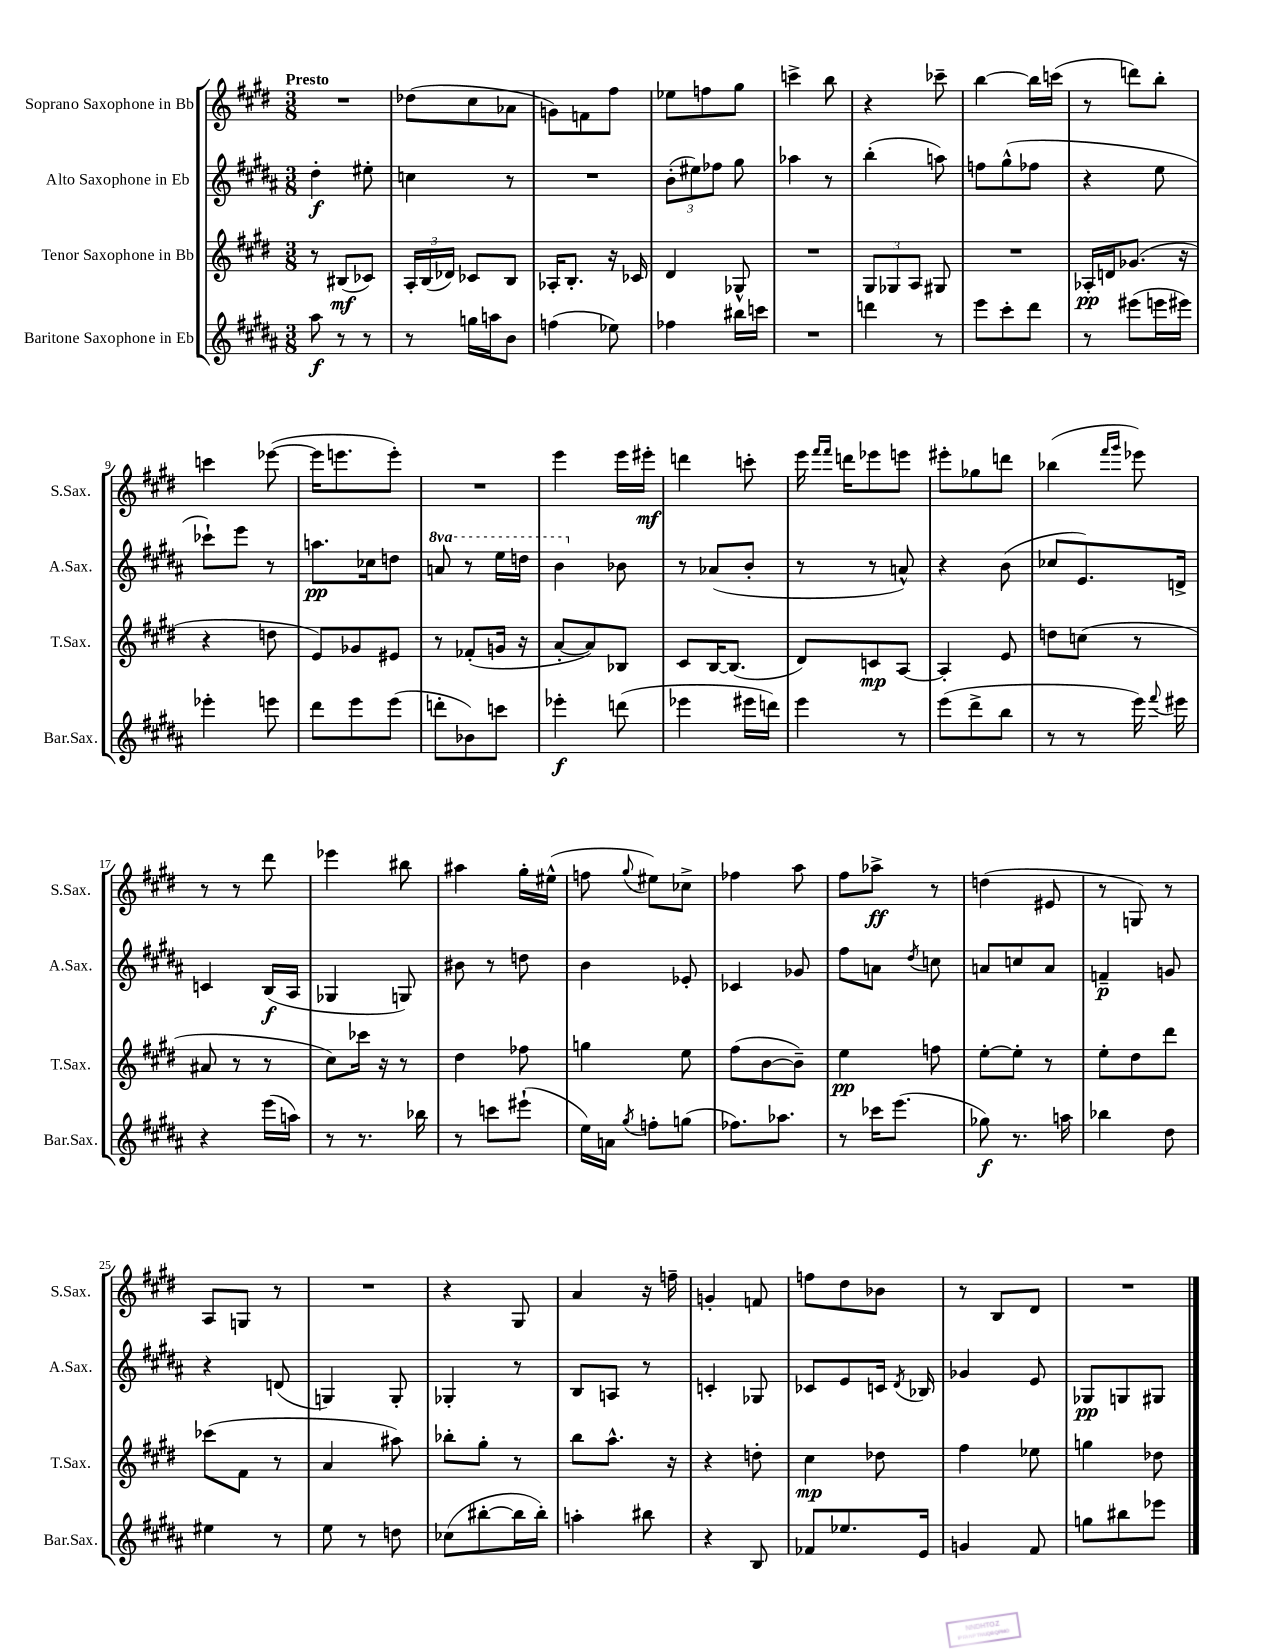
<<
\new StaffGroup <<
\new Staff = "s0" \with { instrumentName = "Soprano Saxophone in Bb" shortInstrumentName = "S.Sax." } {
    \clef treble \key e \major \numericTimeSignature \time 3/8 \tempo "Presto"
    \autoBeamOff R4. |
    des''8[( cis''8 aes'8] |
    g'8[) f'8 fis''8] |
    ees''8[ f''8 gis''8] |
    c'''4-> b''8 |
    r4 ces'''8-- |
    b''4~ b''16[ c'''16]( |
    r8 d'''8[) b''8]-. |
    c'''4 ees'''8~( |
    ees'''16[ e'''8. e'''8]-.) |
    R4. |
    e'''4 e'''16[ eis'''16]-.\mf |
    d'''4 c'''8-. |
    e'''16 \grace { fis'''16[ fis'''16] } d'''16[ ees'''8 e'''8] |
    eis'''8[-. ges''8 d'''8] |
    bes''4( \grace { fis'''16[ gis'''16] } ees'''8) |
    r8 r8 dis'''8 |
    ees'''4 bis''8 |
    ais''4 gis''16[-. eis''16]-^( |
    f''8 \appoggiatura { gis''8 } eis''8[) ces''8]-> |
    fes''4 a''8 |
    fis''8[ aes''8]->\ff r8 |
    d''4( eis'8 |
    r8 g8) r8 |
    a8[ g8] r8 |
    R4. |
    r4 gis8 |
    a'4 r16 f''16-- |
    g'4-. f'8 |
    f''8[ dis''8 bes'8] |
    r8 b8[ dis'8] |
    R4. \bar "|." |
}
\new Staff = "s1" \with { instrumentName = "Alto Saxophone in Eb" shortInstrumentName = "A.Sax." } {
    \clef treble \key b \major \numericTimeSignature \time 3/8 \set Staff.ottavationMarkups = #ottavation-simple-ordinals
    \autoBeamOff dis''4-.\f eis''8-. |
    c''4 r8 |
    R4. |
    \tuplet 3/2 { b'8[-.( eis''8) fes''8] } gis''8 |
    aes''4 r8 |
    b''4-.( a''8) |
    f''8[ gis''8-^( fes''8] |
    r4 e''8 |
    ces'''8[-!) e'''8] r8 |
    a''8.[\pp ces''16 d''8] |
    \ottava #1 a''8 r8 e'''16[ d'''16] |
    b''4 \ottava #0 bes'8 |
    r8 aes'8[( b'8]-. |
    r8 r8 a'8-^) |
    r4 b'8( |
    ces''8[ e'8.) d'16]-> |
    c'4 b16[\f( ais16] |
    ges4 g8) |
    bis'8 r8 d''8 |
    b'4 ees'8-. |
    ces'4 ges'8 |
    fis''8[ a'8] \acciaccatura { dis''8 } c''8 |
    a'8[ c''8 a'8] |
    f'4--\p g'8 |
    r4 d'8( |
    g4) g8-. |
    ges4-. r8 |
    b8[ a8] r8 |
    c'4-. ges8 |
    ces'8[ e'8 c'16] \acciaccatura { dis'8 } bes16 |
    ges'4 e'8 |
    ges8[\pp g8 gis8] \bar "|." |
}
\new Staff = "s2" \with { instrumentName = "Tenor Saxophone in Bb" shortInstrumentName = "T.Sax." } {
    \clef treble \key e \major \numericTimeSignature \time 3/8
    \autoBeamOff r8 bis8[\mf( ces'8]) |
    \tuplet 3/2 { a16[-. b16( des'16]) } ces'8[ b8] |
    aes16[-. b8.]-. r16 ces'16 |
    dis'4 ges8-^ |
    R4. |
    \tuplet 3/2 { gis8[ ges8 a8] } gis8 |
    R4. |
    aes16[-.\pp d'16 ges'8.]( r16 |
    r4 d''8 |
    e'8[) ges'8 eis'8] |
    r8 fes'8[-.( g'16] r16 |
    a'8[~-. a'8) bes8] |
    cis'8[ b16~ b8.]( |
    dis'8[) c'8\mp a8]~ |
    a4-. e'8 |
    d''8[ c''8]( r8 |
    ais'8 r8 r8 |
    cis''8[) ces'''16] r16 r8 |
    dis''4 fes''8 |
    g''4 e''8 |
    fis''8[( b'8~ b'8]--) |
    e''4\pp f''8 |
    e''8[~-. e''8]-. r8 |
    e''8[-. dis''8 dis'''8] |
    ces'''8[( fis'8] r8 |
    a'4 ais''8) |
    bes''8[-. gis''8]-. r8 |
    b''8[ a''8.]-^ r16 |
    r4 d''8-. |
    cis''4\mp des''8 |
    fis''4 ees''8 |
    g''4 des''8 \bar "|." |
}
\new Staff = "s3" \with { instrumentName = "Baritone Saxophone in Eb" shortInstrumentName = "Bar.Sax." } {
    \clef treble \key b \major \numericTimeSignature \time 3/8
    \autoBeamOff ais''8\f r8 r8 |
    r8 g''16[ a''16 b'8] |
    f''4( ees''8) |
    fes''4 bis''16[ c'''16] |
    R4. |
    d'''4 r8 |
    e'''8[ cis'''8-. dis'''8] |
    r8 eis'''8[( e'''16 eis'''16]) |
    ees'''4-. e'''8 |
    dis'''8[ e'''8 e'''8]( |
    d'''8[-. bes'8) c'''8] |
    ees'''4-.\f d'''8( |
    ees'''4 eis'''16[ d'''16]) |
    e'''4 r8 |
    e'''8[( dis'''8-> b''8] |
    r8 r8 e'''16) \appoggiatura { fis'''8 } eis'''16 |
    r4 e'''16[( a''16]) |
    r8 r8. bes''16 |
    r8 c'''8[ eis'''8]-!( |
    e''16[) a'16] \acciaccatura { gis''8 } f''8[-. g''8]( |
    fes''8.[) aes''8.] |
    r8 ces'''16[ e'''8.]( |
    ges''8\f) r8. a''16 |
    bes''4 dis''8 |
    eis''4 r8 |
    e''8 r8 d''8 |
    ces''8[( bis''8~-. bis''16 bis''16]-.) |
    a''4-. bis''8 |
    r4 b8 |
    fes'8[ ees''8. e'16] |
    g'4 fis'8 |
    g''8[ bis''8 ees'''8] \bar "|." |
}
>>
>>
